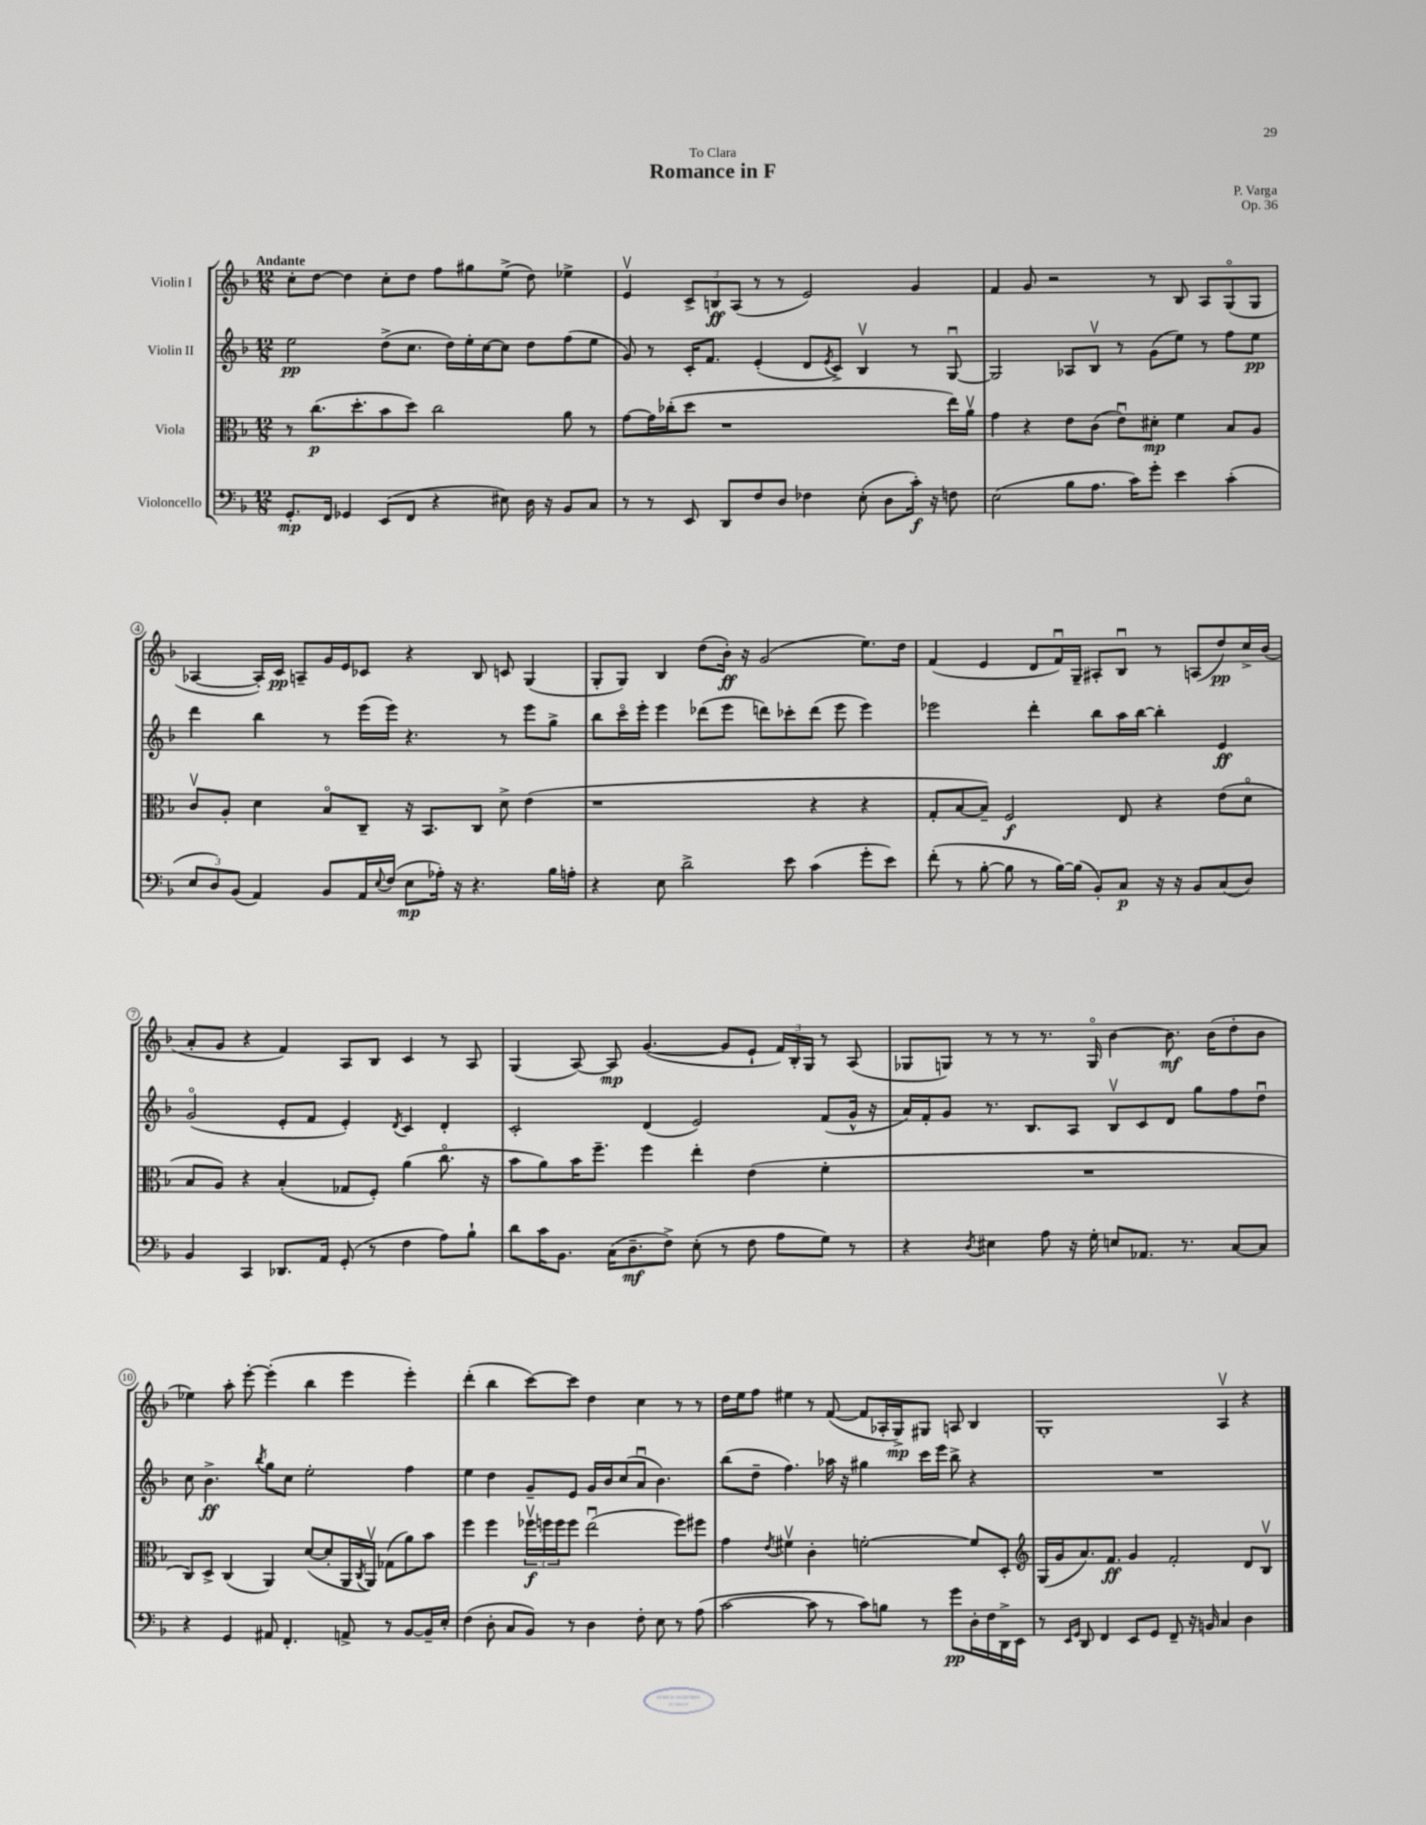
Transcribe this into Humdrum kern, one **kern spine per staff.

**kern	**kern	**kern	**kern
*staff4	*staff3	*staff2	*staff1
*clefF4	*clefC3	*clefG2	*clefG2
*k[b-]	*k[b-]	*k[b-]	*k[b-]
*M12/8	*M12/8	*M12/8	*M12/8
8.GG'	8r	2ee	8cc'
.	(8.cc	.	[8dd
16FF	.	.	.
4GG-	.	.	4dd]
.	8.dd'	.	.
(8EE	8b-	(8dd^	8cc'
8FF	8dd)	8.cc	8dd
4r	2cc	.	8ff
.	.	16dd)	.
.	.	16ee'	8gg#
.	.	[16cc	.
8E#)	.	8cc]	(8ee^
16D	.	8dd	8dd)
16r	.	.	.
8BB-	8a	(8ff	4ee-^
8C	8r	8ee	.
=	=	=	=
8r	[8g	8g)	4ev
8r	16g]	8r	.
.	(16cc-'	.	.
8EE	8dd	16c'	12c^
.	.	8.f	.
.	.	.	12B
8DD	1r	.	.
.	.	.	(12A
8F	.	(4e'	8r
8D	.	.	8r
4F-	.	8d	2e)
.	.	8qe	.
.	.	8c^)	.
(8E'	.	4B-v	.
8D	.	.	.
16c')	.	8r	4g
16r	.	.	.
8F	16ee)	[8Gu	.
.	16av	.	.
=	=	=	=
(2E	4g	2G]	4f
.	4r	.	8g
.	.	.	2r
8B-	8e	8A-	.
8.A	(8c	8B-v	.
.	8eu)	8r	.
16c)	.	.	.
8g'	8d#'	(8g	8r
4e	4f	8ee)	8B-
.	.	8r	8A
(4c'	8B-	8ff	(8Go
.	8A	8ee	8G
=	=	=	=
12E	8cv	4ddd	[4A-
12D)	.	.	.
.	8A'	.	.
(12BB-	.	.	.
4AA)	4d	4bb-	16A-'])
.	.	.	16c
.	.	.	8A~
8BB-	8B-o	8r	16g
.	.	.	16e
16AA	8C~	(16eee	8c-
8qqE	.	.	.
(16F	.	16eee)	.
8E	16r	4.r	4r
.	8.BB-	.	.
16A-')	.	.	.
16r	.	.	.
4.r	8C	.	8B-
.	8d^	8r	8c
.	(4e	8eee	(4G
16B-	.	8gg^	.
16A'	.	.	.
=	=	=	=
4r	1r	8bb-	8G'
.	.	16ccco	8G)
.	.	16eee'	.
8E	.	4eee	4B-
2d^	.	.	.
.	.	(8ddd-	(8dd
.	.	8eee	16b-')
.	.	.	16r
.	.	8ddd)	(2g
8e	.	8ccc-'	.
(4c	4r	(8ddd	.
.	.	8eee	.
8g'	4r	4eee)	8.ee)
8e)	.	.	.
.	.	.	16dd
=	=	=	=
(8f'	8G'	2eee-	(4f
8r	[8B-	.	.
[8B-'	8B-~])	.	4e
8B-]	2F	.	.
8r	.	4ddd'	8d
[16B-)	.	.	16fu)
(16B-]	.	.	16G~
8BB-')	.	8bb-	8A#'
8C	8E	16aa	8B-u
.	.	[16bb-	.
16r	4r	4bb-']	8r
16r	.	.	.
8BB-	.	.	(8A
(8C	(8e	4e	8dd)
8D)	8do	.	16cc^
.	.	.	(16b-
=	=	=	=
4BB-	8B-	(2go	8a'
.	8A)	.	8g
4CC	4r	.	4r
8.DD-	(4B-'	8e'	4f)
.	.	8f	.
16AA	.	.	.
(8GG'	8G-	4e')	8A
8r	8F')	.	8B-
.	.	8qd	.
4F	(4a	4c	4c
8A)	8.cco	4d'	8r
8B-`	.	.	8A
.	16r	.	.
=	=	=	=
8d	8b-	2c'	(4G
16c	8a)	.	.
8.BB-	.	.	.
.	16b-	.	[8A)
.	8.ff~	.	.
(16C	.	.	8A]
8.D~	.	.	.
.	4ff	(4d	([4.g
8F^)	.	.	.
(8E'	4ee'	2e)	.
8r	.	.	8g]
8F	(4e	.	8e`
8A	.	.	24f)
.	.	.	24B-'
.	.	.	24G
8G)	4f'	(8f	8r
8r	.	16g^^	(8A
.	.	16r	.
=	=	=	=
4r	1.r	16a)	8G-
.	.	16f'	.
.	.	8g	8G)
8qD	.	.	.
4E#	.	8.r	8r
.	.	.	8r
.	.	8.B-	.
8A	.	.	8.r
16r	.	8A	.
16G'	.	.	16Go
8E	.	8B-v	[4b-
8.AA-	.	8c	.
.	.	8d	8.b-]
8.r	.	.	.
.	.	8gg	.
.	.	.	(16b-
[8C	.	8ff	8dd'
8C]	.	8ddu	8b-
=	=	=	=
4r	8C)	8cc	4ee-)
.	8D^	4.b-^	.
4GG	(4C	.	8aa'
.	.	.	[8eee'
.	.	8qbb-	.
8AA#	4AA)	8gg	(4eee']
4.FF'	.	8cc	.
.	([8d	2ee'	4bb-
.	8d']	.	.
8AA^	16AA	.	4eee
.	8qC	.	.
.	16AAv)	.	.
8r	(8G-	.	.
[8BB-	8a)	4ff	4eee')
16BB-~]	8b-	.	.
16E'	.	.	.
=	=	=	=
(4F	4ff	4ee	(4ddd'
8D'	4ff	4dd	4bb-
8C	.	.	.
8BB-)	24ff-v	8g~	[8ccc)
.	24ff	.	.
.	24ff	.	.
8r	8ff	8e	8ccc]
4D	(2eeu	16g	4dd
.	.	16b-	.
.	.	(8cc	.
8F'	.	8au	4cc
8E	.	4.b-)	.
8r	8ff)	.	8r
(8A	8ff#	.	8r
=	=	=	=
[2c	4g	(8bb-	16dd
.	.	.	16ee
.	.	8dd~	8ff
.	8qe	.	.
.	4f#v	4.ff)	4ee#
8c]	4c'	.	8r
8r	.	16aa-	([8f
.	.	16r	.
8c)	[2f'	4gg#	8f]
8B	.	.	16A-'
.	.	.	16G^)
8r	.	16ccc	8G#
.	.	16eee	.
8g	.	8bb-^	8A
16D'	8f]	4r	4B-
16F	.	.	.
16DD^	8D'	.	.
16EE	.	.	.
=	=	=	=
*	*clefG2	*	*
8r	(16G	1.r	1G'
.	16g	.	.
16qqEE	.	.	.
16qqGG	.	.	.
8DD	8.a)	.	.
4FF	.	.	.
.	8.f	.	.
8EE	4g	.	.
8GG	.	.	.
8FF~	2f'	.	.
16r	.	.	.
16BB	.	.	.
4C	.	.	4Av
4D	8d	.	4r
.	8B-v	.	.
==	==	==	==
*-	*-	*-	*-
